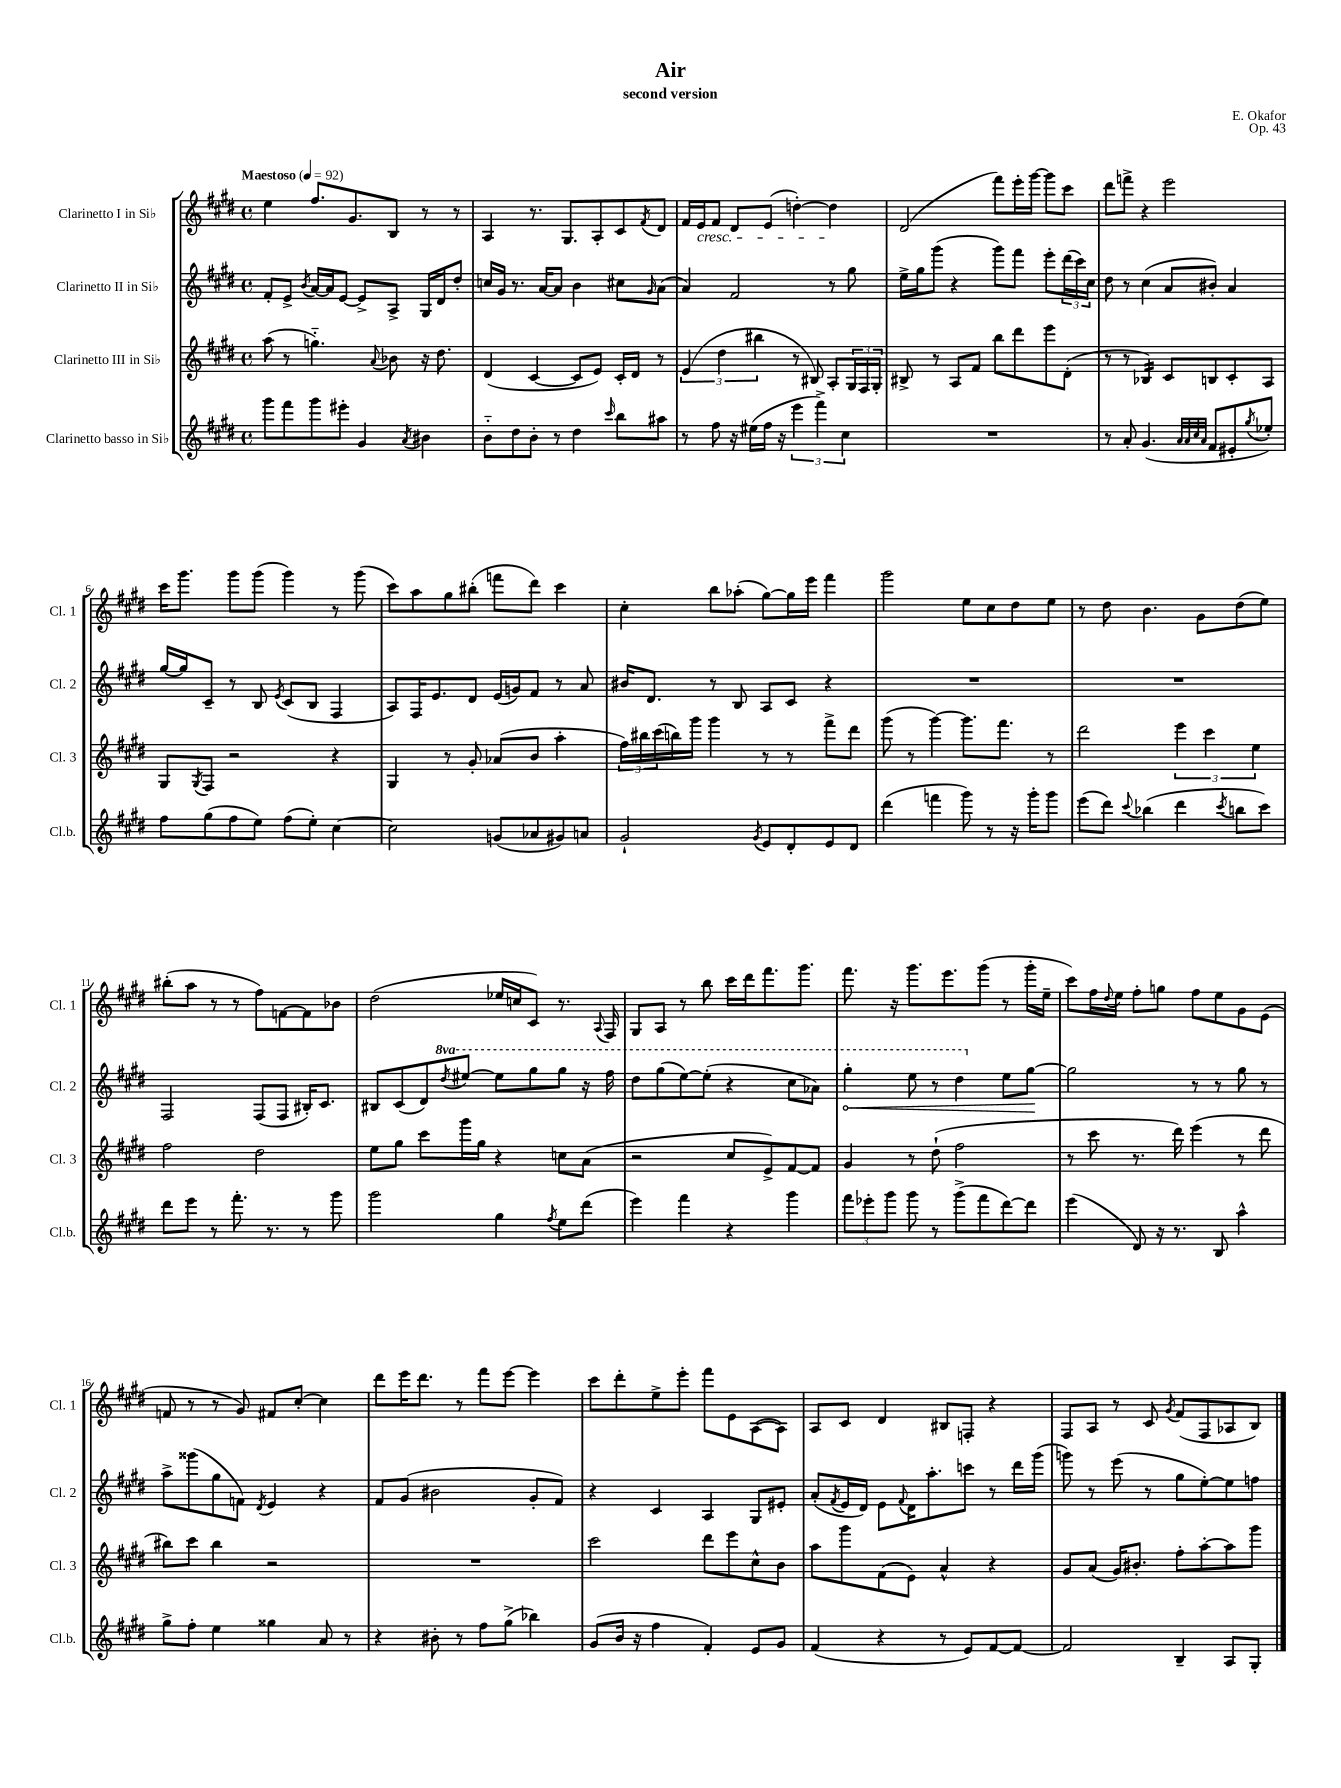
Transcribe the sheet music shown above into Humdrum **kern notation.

**kern	**kern	**kern	**kern
*staff4	*staff3	*staff2	*staff1
*clefG2	*clefG2	*clefG2	*clefG2
*k[f#c#g#d#]	*k[f#c#g#d#]	*k[f#c#g#d#]	*k[f#c#g#d#]
*M4/4	*M4/4	*M4/4	*M4/4
*met(c)	*met(c)	*met(c)	*met(c)
*MM92	*MM92	*MM92	*MM92
8ggg#\L	(8aa\	8f#'/L	4ee\
8fff#\	8r	8e^/J	.
.	.	8qb/	.
8ggg#\	4.gg'~\)	[16a/LL	8.ff#/L
.	.	16a/]J	.
8eee#'\J	.	[8e/J	.
.	.	.	8.g#/
4g#/	.	8e^/]L	.
.	8qqa/	.	.
.	8b-\	8A^/J	8B/J
8qa/	.	.	.
4b#\	16r	16G#/LL	8r
.	8.dd#\	16d#/J	.
.	.	8dd#'/J	8r
=	=	=	=
8b'~\L	(4d#/	16cc/LL	4A/
.	.	16g#/JJ	.
8dd#\	.	8.r	.
8b'\J	[4c#/	.	8.r
.	.	[16a/LK	.
8r	.	8a/]J	.
.	.	.	8.G#/L
4dd#\	8c#/]L	4b\	.
.	8e/J)	.	8A'/
16qqccc#/	.	.	.
8bb\L	16c#'/LL	8cc#\L	8c#/
.	16d#/JJ	.	.
.	.	16qqg#/	8qf#/
8aa#\J	8r	(8a\J	8d#/J
=	=	=	=
8r	(6e/	4a/)	16f#/LL
.	.	.	16e/J
8ff#\	.	.	8f#/J
.	6dd#\	.	.
16r	.	2f#/	8d#/L
(16ee#\LL	.	.	.
.	6bb#\	.	.
16ff#\JJ	.	.	(8e/J
16r	.	.	.
6eee\	8r	.	[4dd'\)
.	8B#/)	.	.
6fff#^\)	.	.	.
.	8A'/L	8r	4dd\]
6cc#\	.	.	.
.	24G#/L	8gg#\	.
.	24F#/	.	.
.	24G#'/JJ	.	.
=	=	=	=
1r	8B#^/	16ee^\LL	(2d#/
.	.	16gg#\J	.
.	8r	(8ggg#\J	.
.	8A/L	4r	.
.	8f#/J	.	.
.	8bb\L	8ggg#\L)	8fff#\L)
.	8ddd#\	8fff#\J	16eee'\L
.	.	.	[16ggg#\JJ
.	8eee\	8eee'\L	8ggg#\]L
.	(8d#'\J	(24ddd#\L	8ccc#\J
.	.	24ccc#\)	.
.	.	24cc#\JJ	.
=	=	=	=
8r	8r	8dd#\	8ddd#\L
8a'/	8r	8r	8fff^\J
(4.g#/	4B-/)	(4cc#\	4r
.	8c#/L	8a/L	2eee\
32qqa/LLL	.	.	.
32qqa/	.	.	.
32qqcc#/	.	.	.
32qqa/JJJ	.	.	.
8f#/L	8B/	8b#'/J)	.
8e#'/	8c#'/	4a/	.
8qgg#/	.	.	.
8ee-'/J)	8A/J	.	.
=	=	=	=
8ff#\L	8G#/L	[16gg#/LL	16ccc#\LK
.	.	16gg#/]J	8.ggg#\J
.	8qG#/	.	.
(8gg#\	8F#/J	8c#~/J	.
8ff#\	2r	8r	8ggg#\L
8ee\J)	.	8B/	(8ggg#\J
.	.	8qe/	.
(8ff#\L	.	(8c#/L	4ggg#\)
8ee'\J)	.	8B/J	.
[4cc#\	4r	4F#/	8r
.	.	.	(8ggg#\
=	=	=	=
2cc#\]	4G#/	8A/L)	8ccc#\L)
.	.	16F#/K	8aa\
.	.	8.e/	.
.	8r	.	8gg#\
.	8g#'/	8d#/J	(8bb#'\J
(8g/L	(8a-/L	(16e/LL	8fff\L
.	.	16g/J)	.
8a-/	8b/J	8f#/J	8ddd#\J)
8g#/)	4aa'\	8r	4ccc#\
8a/J	.	8a/	.
=	=	=	=
2g#`/	24ff#\LL)	16b#/LK	4cc#'\
.	24bb#\	.	.
.	.	8.d#/J	.
.	(24ccc#\	.	.
.	16bb\)	.	.
.	16ggg#\JJ	.	.
.	4ggg#\	8r	8bb\L
.	.	8B/	(8aa-'\J
8qg#/	.	.	.
8e/L	8r	8A/L	[8gg#\L)
8d#'/	8r	8c#/J	16gg#\]L
.	.	.	16eee\JJ
8e/	8fff#^\L	4r	4fff#\
8d#/J	8ddd#\J	.	.
=	=	=	=
(4ddd#\	(8ggg#\	1r	2ggg#\
.	8r	.	.
4fff\	[4ggg#\)	.	.
8ggg#\)	8.ggg#\]L	.	8ee\L
8r	.	.	8cc#\
.	8.fff#\J	.	.
16r	.	.	8dd#\
16ggg#'\LK	.	.	.
8ggg#\J	8r	.	8ee\J
=	=	=	=
(8eee\L	2ddd#\	1r	8r
8ddd#\J)	.	.	8dd#\
8qqccc#/	.	.	.
(4bb-\	.	.	4.b\
4ddd#\	6eee\	.	.
.	.	.	8g#\L
.	6ccc#\	.	.
8qccc#/	.	.	.
8bb\L	.	.	(8dd#\
.	6ee\	.	.
8ccc#\J)	.	.	8ee\J)
=	=	=	=
8ddd#\L	2ff#\	2F#/	(8bb#'\L
8eee\J	.	.	8aa\J
8r	.	.	8r
8.fff#'\	.	.	8r
.	2dd#\	(8F#/L	8ff#\L)
8.r	.	.	.
.	.	8F#/J	[8f\
8r	.	16B#'/LK)	8f\]
.	.	8.c#/J	.
8ggg#\	.	.	8b-\J
=	=	=	=
2ggg#\	8ee\L	8B#/L	(2dd#\
.	8gg#\J	(8c#/	.
.	8ccc#\L	8d#/)	.
.	.	8qddd#/	.
.	16ggg#\L	[8eee#/J	.
.	16gg#\JJ	.	.
4gg#\	4r	8eee#\]L	16ee-/LL
.	.	.	16cc/J
.	.	8ggg#\	8c#/J)
8qff#/	.	.	.
8ee\L	8cc\L	8ggg#\J	8.r
(8ddd#\J	(8a\J	16r	.
.	.	.	8qqA/
.	.	16fff#\	16F#/
=	=	=	=
4eee\)	2r	8ddd#\L	8G#/L
.	.	(8ggg#\	8A/J
4fff#\	.	[8eee\)	8r
.	.	(8eee'\]J	8bb\
4r	8cc#/L	4r	16ccc#\LL
.	.	.	16ddd#\J
.	8e^/)	.	8.fff#\
4ggg#\	[8f#/	8ccc#\L	.
.	.	.	8.ggg#\J
.	8f#/]J	8aa-\J)	.
=	=	=	=
12fff#\L	4g#/	4ggg#'\	8.fff#\
12eee-'\	.	.	.
12ggg#\J	.	.	.
.	.	.	16r
8ggg#\	8r	8eee\	8.ggg#\L
8r	(8dd#`\	8r	.
.	.	.	8.eee\
(8ggg#^\L	2ff#\	4ddd#\	.
8fff#\	.	.	(8ggg#\J
[8ddd#\)	.	8ee\L	8r
8ddd#\]J	.	[8gg#\J	16ggg#'\LL
.	.	.	16ee~\JJ
=	=	=	=
(4eee\	8r	2gg#\]	8ccc#\L)
.	8ccc#\	.	16ff#\L
.	.	.	8qqdd#/
.	.	.	16ee\JJ
8d#/)	8.r	.	8ff#'\L
16r	.	.	8gg\J
8.r	16ddd#\)	.	.
.	(4eee\	8r	8ff#\L
8B/	.	8r	8ee\
4aa^^\	8r	8gg#\	8g#\
.	8ddd#\	8r	(8e\J
=	=	=	=
8gg#^\L	8bb#\L)	8aa^\L	8f/
8ff#'\J	8ccc#\J	(8ggg##\	8r
4ee\	4bb#\	8gg#\	8r
.	.	8f\J)	8g#/)
.	.	8qd#/	.
4gg##\	2r	4e/	8f#/L
.	.	.	[8cc#'/J
8a/	.	4r	4cc#\]
8r	.	.	.
=	=	=	=
4r	1r	8f#/L	8ddd#\L
.	.	(8g#/J	16eee\K
.	.	.	8.ddd#\J
8b#'\	.	2b#\	.
8r	.	.	8r
8ff#\L	.	.	8fff#\L
(8gg#^\J	.	.	[8eee\J
4bb-\)	.	8g#'/L	4eee\]
.	.	8f#/J)	.
=	=	=	=
(8g#/L	2ccc#\	4r	8ccc#\L
16b/Jk	.	.	8ddd#'\
16r	.	.	.
4ff#\	.	4c#/	8ee^\
.	.	.	8eee'\J
4f#'/)	8ddd#\L	4A/	8fff#\L
.	8eee\	.	8e\
8e/L	8cc#^^\	8G#/L	([8A\
8g#/J	8b\J	8e#'/J	8A\]J)
=	=	=	=
(4f#/	8aa\L	(8a'/L	8A/L
.	.	8qf#/	.
.	8ggg#\	16e/L	8c#/J
.	.	16d#/JJ)	.
4r	(8f#\	8e\L	4d#/
.	.	8qqf#/	.
.	8e\J)	16d#\K	.
.	.	8.aa'\	.
8r	4a^^/	.	8B#/L
8e/L)	.	8ccc\J	8F'/J
[8f#/	4r	8r	4r
8f#/_J	.	16ddd#\LL	.
.	.	(16ggg#\JJ	.
=	=	=	=
2f#/]	8g#/L	8ggg\)	8F#/L
.	(8a/J	8r	8A/J
.	16g#/LK)	(8eee\	8r
.	8.b#'/J	.	.
.	.	8r	8c#/
.	.	.	8qg#/
4B~/	8ff#'\L	8gg#\L	(8f#/L
.	[8aa'\	[8ee'\)	8F#/
8A/L	8aa\]	8ee\]	8A-/
8G#'/J	8ggg#\J	8ff\J	8B/J)
==	==	==	==
*-	*-	*-	*-
